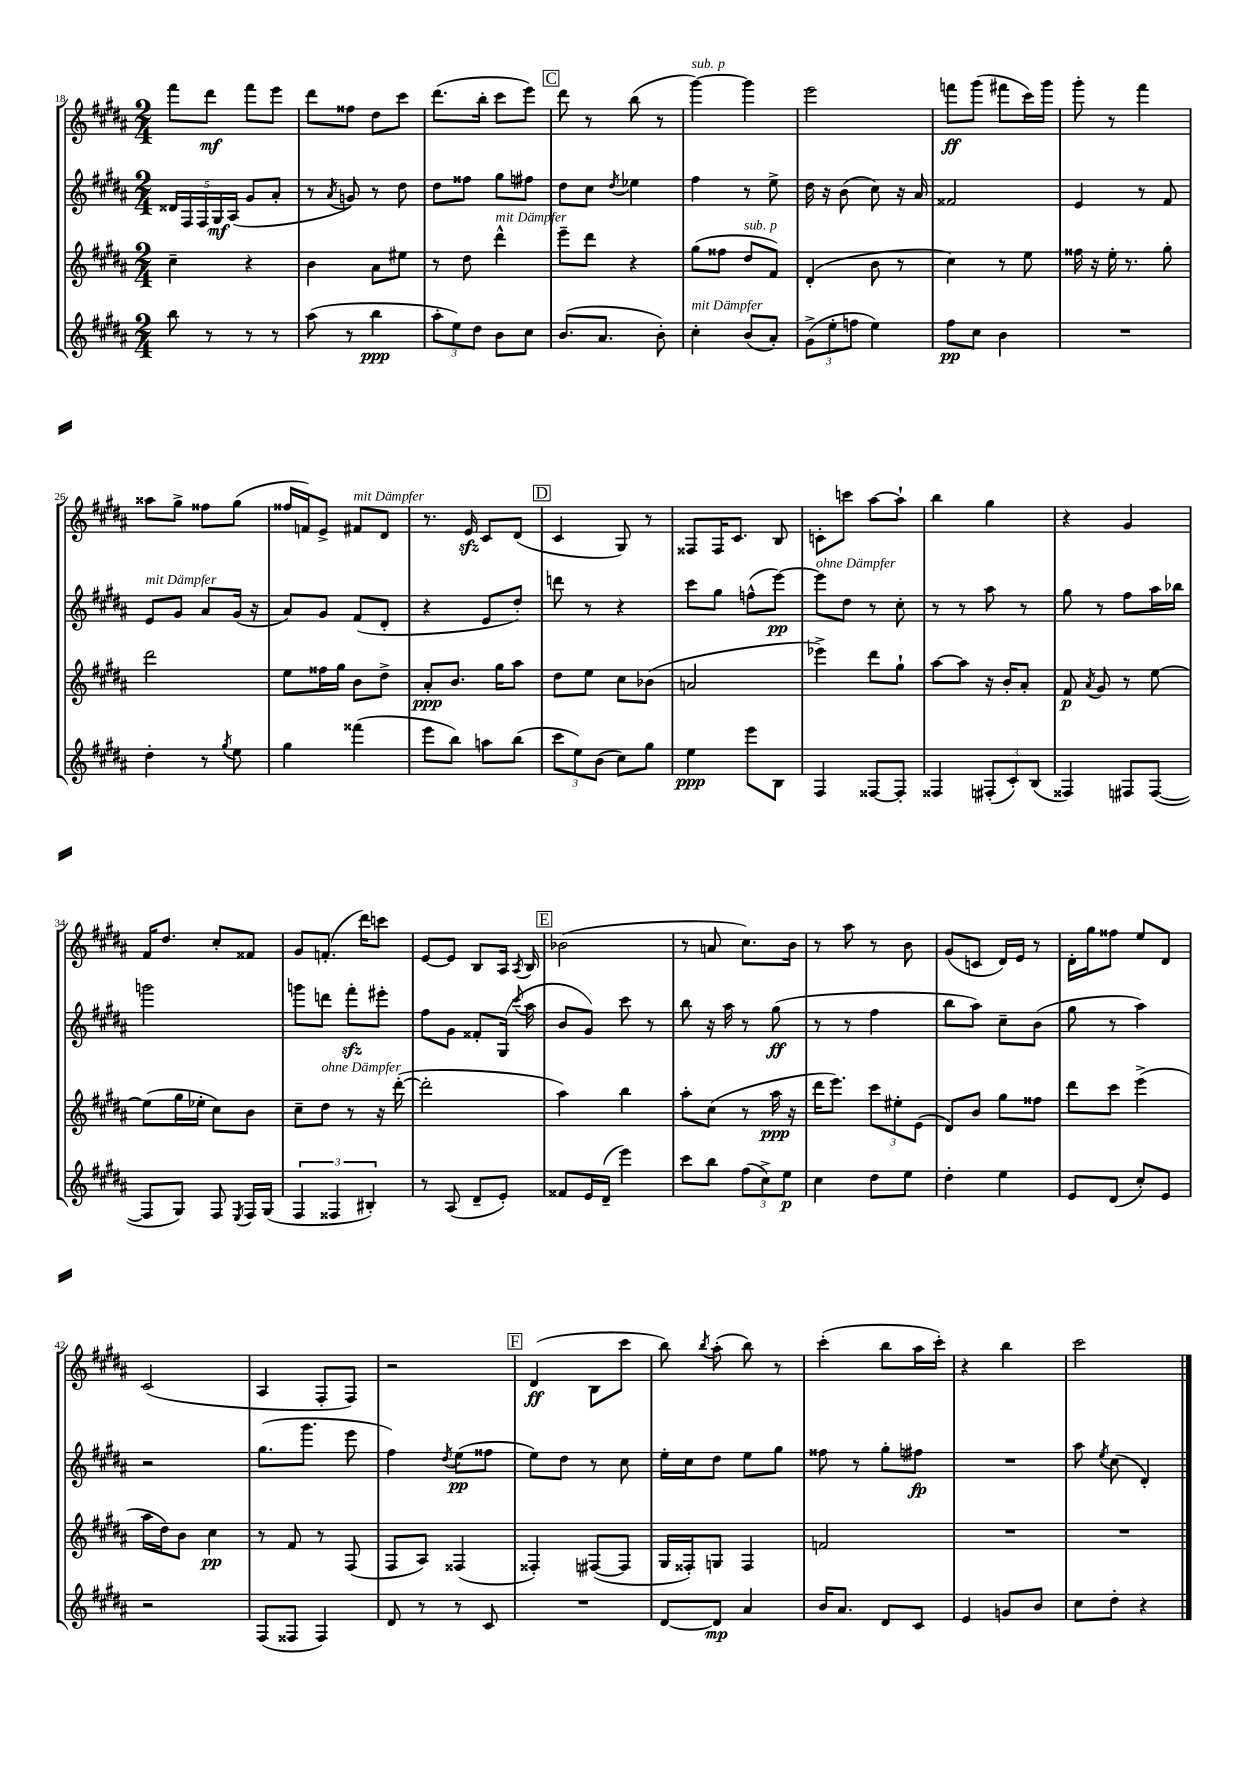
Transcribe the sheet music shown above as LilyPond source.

<<
\new StaffGroup <<
\new Staff = "s0" {
    \clef treble \key b \major \numericTimeSignature \time 2/4
    \autoBeamOff fis'''8[ dis'''8]\mf fis'''8[ e'''8] |
    dis'''8[ fisis''8] dis''8[ cis'''8] |
    dis'''8.[( b''16]-. cis'''8[ e'''8]) |
    \mark \markup { \box "C" } dis'''8 r8 b''8( r8 |
    gis'''4~^\markup { \italic "sub. p" }) gis'''4 |
    e'''2 |
    f'''8[\ff gis'''8]( fis'''8[ cis'''16) gis'''16] |
    gis'''8-. r8 fis'''4 |
    aisis''8[ gis''8]-> fisis''8[ gis''8]( |
    fisis''16[ f'16) e'8]-> fis'8[^\markup { \italic "mit Dämpfer" } dis'8] |
    r8. e'16\sfz cis'8[ dis'8]( |
    \mark \markup { \box "D" } cis'4 gis8) r8 |
    fisis8[ fisis16 cis'8.] b8 |
    c'8[-. c'''8] ais''8[~ ais''8]-! |
    b''4 gis''4 |
    r4 gis'4 |
    fis'16[ dis''8.] cis''8[-. fisis'8] |
    gis'8[ f'8.]-.( dis'''16[) c'''8] |
    e'8[~ e'8] b8[ ais16] \acciaccatura { ais8 } b16 |
    \mark \markup { \box "E" } bes'2( |
    r8 a'8 cis''8.[) b'16] |
    r8 ais''8 r8 b'8 |
    gis'8[( c'8] dis'16[) e'16] r8 |
    dis'16[-. gis''16 fisis''8] e''8[ dis'8] |
    cis'2( |
    ais4 fis8[-. fis8]) |
    r2 |
    \mark \markup { \box "F" } dis'4\ff( b8[ cis'''8] |
    b''8) \acciaccatura { b''8 } ais''8-.( b''8) r8 |
    cis'''4-.( b''8[ ais''16 cis'''16]-.) |
    r4 b''4 |
    cis'''2 \bar "|." |
}
\new Staff = "s1" {
    \clef treble \key b \major \numericTimeSignature \time 2/4
    \autoBeamOff \tuplet 5/4 { disis'16[ fis16 fis16 gis16\mf ais16]( } gis'8[ ais'8]-. |
    r8 \acciaccatura { ais'8 } g'8) r8 dis''8 |
    dis''8[ fisis''8] gis''8[ fis''8] |
    \mark \markup { \box "C" } dis''8[ cis''8] \acciaccatura { dis''8 } ees''4 |
    fis''4 r8 e''8-> |
    dis''16 r16 b'8( cis''8) r16 ais'16 |
    fisis'2 |
    e'4 r8 fis'8 |
    e'8[^\markup { \italic "mit Dämpfer" } gis'8] ais'8[ gis'16]( r16 |
    ais'8[) gis'8] fis'8[( dis'8]-. |
    r4 e'8[ dis''8]-.) |
    \mark \markup { \box "D" } d'''8 r8 r4 |
    cis'''8[ gis''8] f''8[-^( e'''8]~\pp) |
    e'''8[^\markup { \italic "ohne Dämpfer" } dis''8] r8 cis''8-. |
    r8 r8 ais''8 r8 |
    gis''8 r8 fis''8[ ais''16 bes''16] |
    g'''2 |
    g'''8[ d'''8] fis'''8[-.\sfz eis'''8]-. |
    fis''8[ gis'8] fisis'8[-. gis16]( \appoggiatura { cis'''8 } ais''16 |
    \mark \markup { \box "E" } b'8[ gis'8]) cis'''8 r8 |
    b''8 r16 ais''16 r8 gis''8\ff( |
    r8 r8 fis''4 |
    b''8[ ais''8]) cis''8[-- b'8]( |
    gis''8 r8 ais''4) |
    r2 |
    gis''8.[( gis'''8.] e'''8 |
    fis''4) \acciaccatura { dis''8 } e''8[\pp( fisis''8] |
    \mark \markup { \box "F" } e''8[) dis''8] r8 cis''8 |
    e''16[-. cis''16 dis''8] e''8[ gis''8] |
    fisis''8 r8 gis''8[-. fis''8]\fp |
    R2 |
    ais''8 \acciaccatura { e''8 } cis''8( dis'4-.) \bar "|." |
}
\new Staff = "s2" {
    \clef treble \key b \major \numericTimeSignature \time 2/4
    \autoBeamOff cis''4-- r4 |
    b'4 ais'8[ eis''8] |
    r8 dis''8 dis'''4-^^\markup { \italic "mit Dämpfer" } |
    \mark \markup { \box "C" } e'''8[-- dis'''8] r4 |
    gis''8[( fisis''8] dis''8[^\markup { \italic "sub. p" } fis'8]) |
    dis'4-.( b'8 r8 |
    cis''4) r8 e''8 |
    fisis''16 r16 e''16-. r8. gis''8-. |
    dis'''2 |
    e''8[ fisis''16 gis''16] b'8[ dis''8]-> |
    ais'8[-.\ppp b'8.] gis''16[ ais''8] |
    \mark \markup { \box "D" } dis''8[ e''8] cis''8[ bes'8]( |
    a'2 |
    ees'''4->) dis'''8[ gis''8]-! |
    ais''8[~ ais''8] r16 b'16[-. ais'8]-. |
    fis'8\p \acciaccatura { ais'8 } gis'8 r8 e''8~ |
    e''8[( gis''16 ees''16]-. cis''8[) b'8] |
    cis''8[-- dis''8]^\markup { \italic "ohne Dämpfer" } r8 r16 dis'''16~-.( |
    dis'''2-. |
    \mark \markup { \box "E" } ais''4) b''4 |
    ais''8[-. cis''8]( r8 ais''16\ppp r16 |
    dis'''16[ e'''8.]) \tuplet 3/2 { cis'''8[ eis''8-. e'8]( } |
    dis'8[) b'8] gis''8[ fisis''8] |
    dis'''8[ cis'''8] e'''4->( |
    ais''16[ dis''16) b'8] cis''4\pp |
    r8 fis'8 r8 fis8( |
    fis8[ ais8]) fisis4( |
    \mark \markup { \box "F" } fisis4-.) fis8[~( fis8] |
    gis16[ fisis16-.) g8] fisis4 |
    f'2 |
    R2 |
    R2 \bar "|." |
}
\new Staff = "s3" {
    \clef treble \key b \major \numericTimeSignature \time 2/4
    \autoBeamOff b''8 r8 r8 r8 |
    ais''8( r8 b''4\ppp |
    \tuplet 3/2 { ais''8[-. e''8) dis''8] } b'8[ cis''8] |
    \mark \markup { \box "C" } b'8.[( ais'8.] b'8-.) |
    cis''4-.^\markup { \italic "mit Dämpfer" } b'8[( ais'8]-.) |
    \tuplet 3/2 { gis'8[->( e''8-. f''8] } e''4) |
    fis''8[\pp cis''8] b'4 |
    R2 |
    dis''4-. r8 \acciaccatura { gis''8 } e''8 |
    gis''4 fisis'''4( |
    e'''8[ b''8]) a''8[ b''8]( |
    \mark \markup { \box "D" } \tuplet 3/2 { cis'''8[ e''8) b'8]( } cis''8[) gis''8] |
    e''4\ppp e'''8[ b8] |
    fis4 fisis8[~ fisis8]-. |
    fisis4 \tuplet 3/2 { fis8[-.( cis'8-.) b8]( } |
    fisis4) fis8[ fis8]~( |
    fis8[ gis8]) fis8 \acciaccatura { e8 } fis16[ gis16]( |
    \tuplet 3/2 { fis4 fisis4 bis4-.) } |
    r8 ais8( dis'8[-- e'8]-.) |
    \mark \markup { \box "E" } fisis'8[ e'16 dis'16]--( e'''4) |
    cis'''8[ b''8] \tuplet 3/2 { fis''8[( cis''8->) e''8]\p } |
    cis''4 dis''8[ e''8] |
    dis''4-. e''4 |
    e'8[ dis'8]( cis''8[-.) e'8] |
    r2 |
    fis8[( fisis8] fisis4) |
    dis'8 r8 r8 cis'8 |
    \mark \markup { \box "F" } R2 |
    dis'8[~ dis'8]\mp ais'4 |
    b'16[ ais'8.] dis'8[ cis'8] |
    e'4 g'8[ b'8] |
    cis''8[ dis''8]-. r4 \bar "|." |
}
>>
>>
\layout { \context { \Score currentBarNumber = #18 } }
